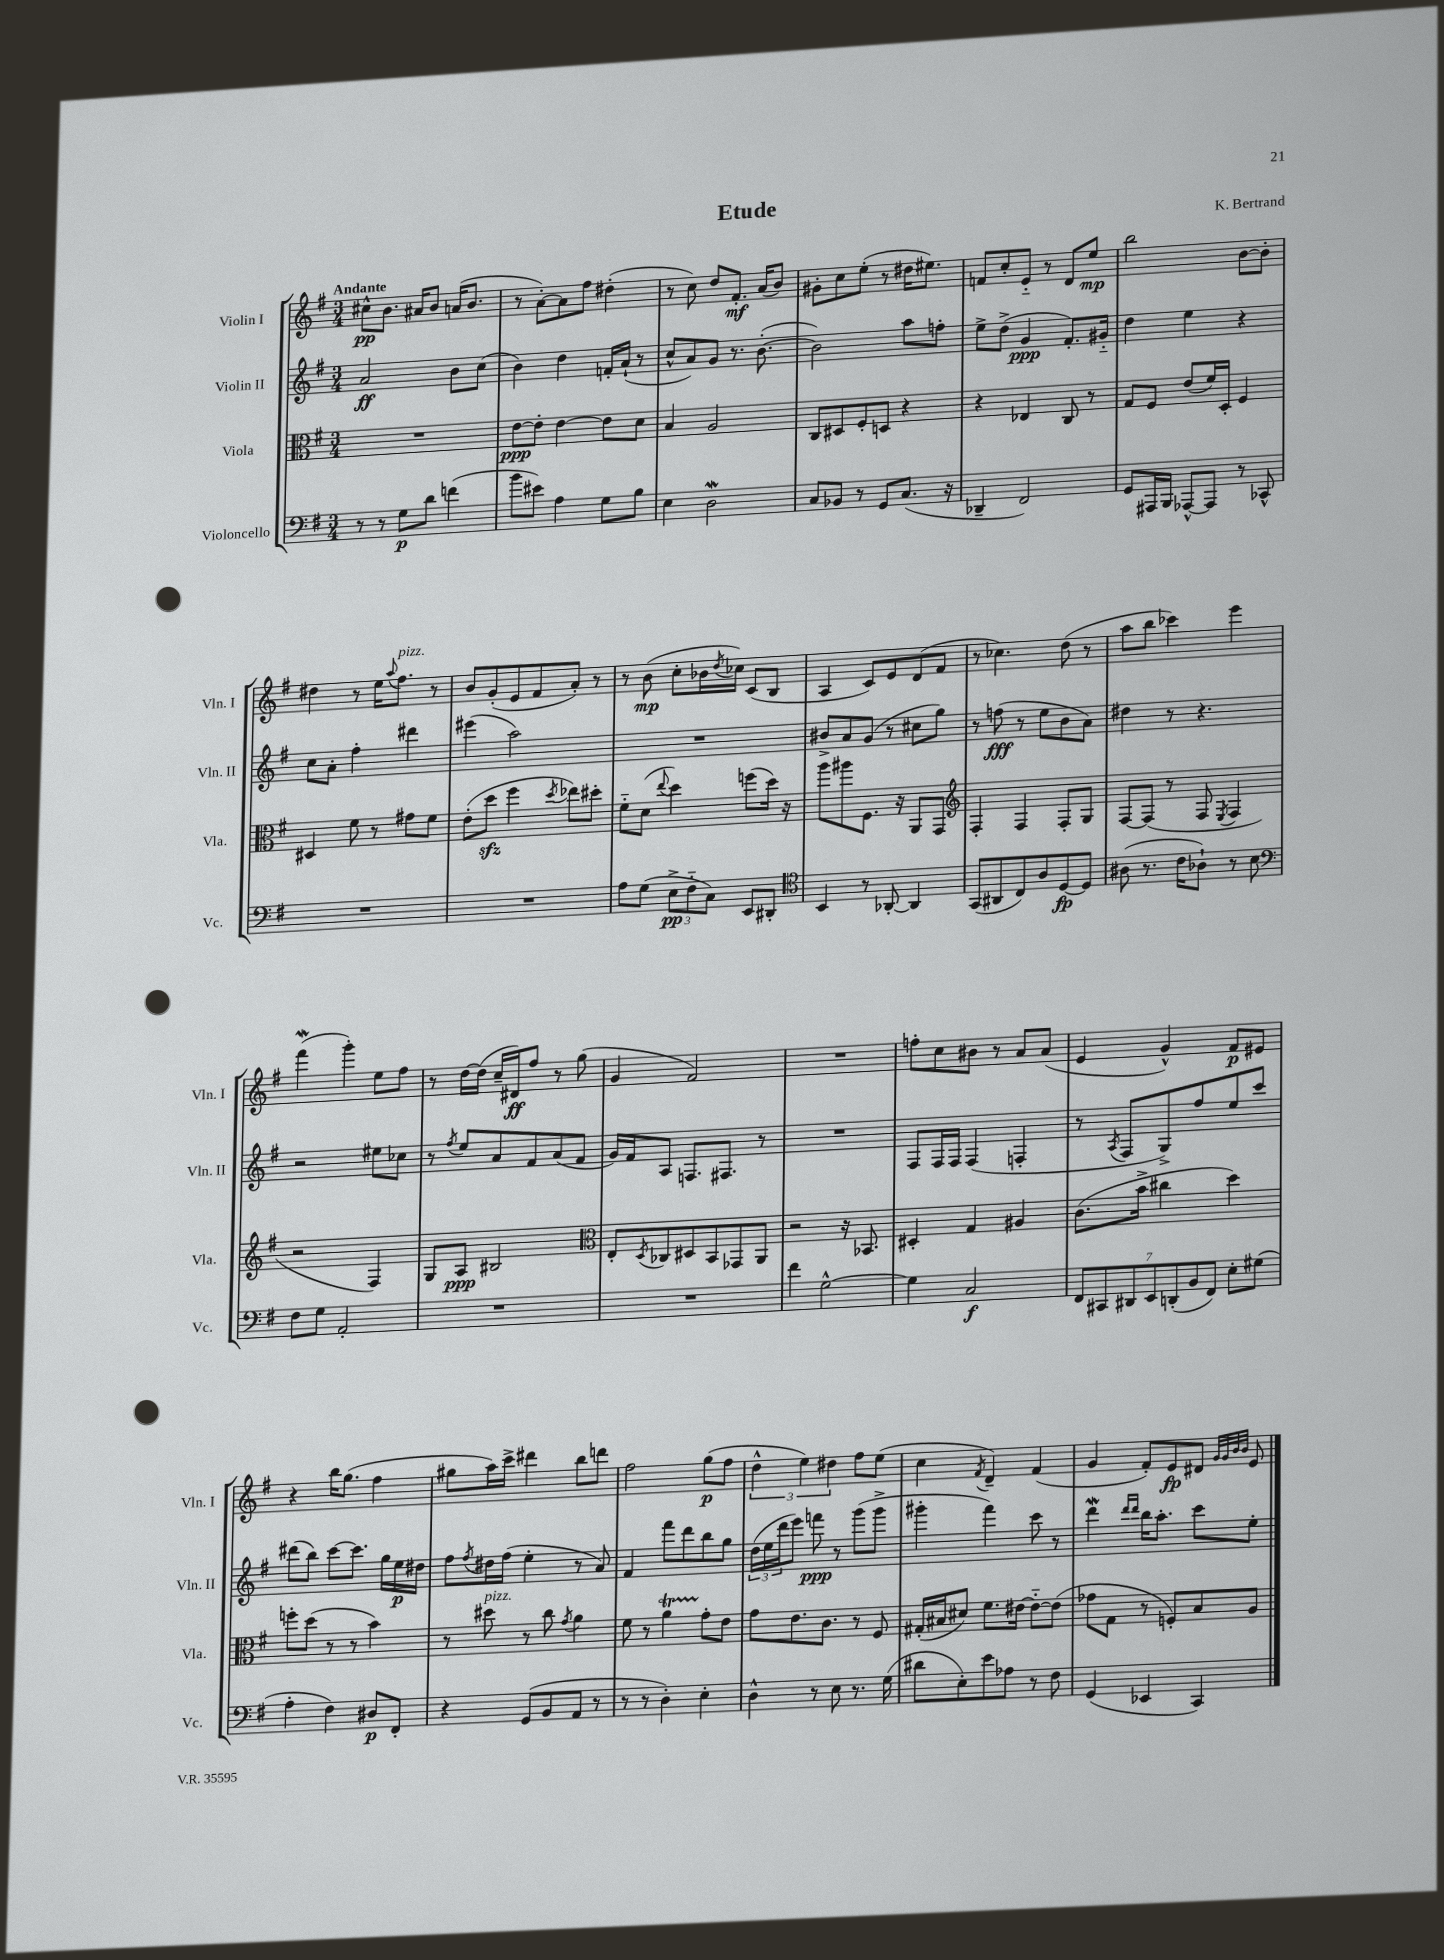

**kern	**kern	**kern	**kern
*staff4	*staff3	*staff2	*staff1
*clefF4	*clefC3	*clefG2	*clefG2
*k[f#]	*k[f#]	*k[f#]	*k[f#]
*M3/4	*M3/4	*M3/4	*M3/4
8r	2.r	2a	8cc#^^
8r	.	.	8.b
8G	.	.	.
.	.	.	16a#
8d	.	.	8b
(4f	.	8b	(16a
.	.	.	8.b
.	.	(8cc	.
=	=	=	=
8b	[8e	4b)	8r
8e#)	8e']	.	[8a')
4A	[4e	4dd	8a]
.	.	.	8ff#
8G	8e]	16f'	(4dd#'
.	.	(16a`	.
8B	8d	8r	.
=	=	=	=
4E	4B	8cc^^	8r
.	.	8a)	8cc)
2D	2A	8g	8dd
.	.	8.r	8.f#'
.	.	([8.b'	(16a
.	.	.	8b)
=	=	=	=
8C	8C	2b])	8g#'
8BB-	8D#	.	8cc
8r	8F#'	.	(8ee'
8GG	8D	.	8r
(8.C	4r	8aa	16dd#
.	.	.	8.ee#)
.	.	8ff'	.
16r	.	.	.
=	=	=	=
4DD-~	4r	8ee^	8f
.	.	(8dd^	8cc'
2FF#)	4E-	4g	8e'~
.	.	.	8r
.	8C	8.f#')	8d
.	8r	.	8ee
.	.	16g#'~	.
=	=	=	=
8GG	8G	4dd	2bb
16AAA#	8F#	.	.
16BBB	.	.	.
[8AAA-^^	(8e	4ee	.
8AAA-]	16f#)	.	.
.	16D'	.	.
8r	4F#	4r	[8b
8CC-^^	.	.	8b']
=	=	=	=
2.r	4D#	8cc	4dd#
.	.	8a'	.
.	8f#	4ff#'	8r
.	8r	.	16ee
.	.	.	8qqaa
.	.	.	8.ff#
.	8g#	4ddd#	.
.	8f#	.	8r
=	=	=	=
2.r	(8e'	(4eee#	8b
.	8dd	.	(8g'
.	4ff#	2aa)	8e
.	.	.	8f#
.	8qdd	.	.
.	8ee-)	.	8a')
.	8dd#'	.	8r
=	=	=	=
8A	8f#'~	2.r	8r
(8G	(8d	.	(8b
.	8qqee	.	.
12E^	4dd)	.	8cc'
12F#'~	.	.	.
.	.	.	16b-
12C)	.	.	.
.	.	.	8qdd
.	.	.	16cc-)
8EE	(8ff	.	(8c
8DD#'	16dd)	.	8B
.	16r	.	.
=	=	=	=
*clefC4	*	*	*
4BB	8aa	8b#^	4A
.	8aa#	8a	.
8r	8.F#	(8g	8c)
[8AA-'	.	8r	8e
.	16r	.	.
4AA-]	8AA	8cc#	(8d
.	8GG	8gg)	8f#
=	=	=	=
*	*clefG2	*	*
(8GG	4F#'	8r	8r
8AA#	.	(8ff	4.cc-)
8C)	4F#	8r	.
8A	.	8ee	.
[8D	8F#'	8b	(8dd
8D]	8G	8a)	8r
=	=	=	=
(8A#	[8F#	4dd#	8aa
8.r	(8F#]	.	8bb
.	8r	8r	4ccc-)
16c	.	.	.
8A-`)	8F#	4.r	.
.	8qE	.	.
8r	4F#	.	4eee
8B	.	.	.
=	=	=	=
*clefF4	*	*	*
8F#	2r	2r	(4fff#
8G	.	.	.
2AA'	.	.	4ggg')
.	4F#)	8ee#	8ee
.	.	8cc-	8ff#
=	=	=	=
2.r	8G	8r	8r
.	.	8qff#	.
.	8A	8ee	[16dd
.	.	.	(16dd]
.	2B#	8a	16cc~
.	.	.	16d#)
.	.	8f#	8ff#
.	.	(8a	8r
.	.	8f#	(8gg
=	=	=	=
*	*clefC3	*	*
2.r	8E'	16g)	4g
.	.	16f#	.
.	8qD	.	.
.	8C-	8A	.
.	8D#	8.F	2f#)
.	8BB	.	.
.	.	8.F#	.
.	8GG-	.	.
.	8AA	8r	.
=	=	=	=
4f#	2r	2.r	2.r
[2G^^	.	.	.
.	16r	.	.
.	8.BB-	.	.
=	=	=	=
4G]	4D#'	8F#	8ff'
.	.	16F#	8cc
.	.	16F#	.
2C	4G	(4F#	8b#
.	.	.	8r
.	4A#	4F'	8a
.	.	.	(8a
=	=	=	=
14FF#	(8.c	8r	4e
14CC#	.	.	.
.	.	8qA	.
.	.	8F#	.
14DD#	.	.	.
.	16b^	.	.
14EE	.	.	.
.	4cc#	8G^)	4g^^)
(14DD'	.	.	.
14BB	.	.	.
.	.	8ff#	.
14FF#)	.	.	.
8E'	4dd)	8ee	8f#
(8G#	.	8ccc	8e#
=	=	=	=
4A'	8ff'	(8ddd#	4r
.	(8dd	8bb)	.
4F#)	8r	[8ccc	16bb
.	.	.	(8.gg
.	8r	8.ccc]	.
8D#	4b)	.	4ff#
.	.	16gg	.
8FF#'	.	16ee	.
.	.	16dd#	.
=	=	=	=
4r	8r	8ff#	8gg#
.	.	8qff#	.
.	8dd#	16dd#	16aa)
.	.	(16ff#	16ccc^
(8GG	8r	4ee'	4ddd#
8BB	8cc	.	.
.	8qg	.	.
8AA	4a	8r	8bb
8r	.	8a)	8ddd
=	=	=	=
8r	8f#	4f#	2ff#
8r	8r	.	.
4D')	4a	8fff#	.
.	.	8ddd	.
4E'	8g'	8bb	(8gg
.	8e	8gg	8ff#
=	=	=	=
4D^^	8g	(24dd	6dd^^
.	.	24ee	.
.	.	24ddd	.
.	8.e	8eee)	.
.	.	.	6ee)
8r	.	8fff	.
.	8.c	.	.
.	.	.	6dd#
8E	.	8r	.
8.r	8r	(8ggg	8ff#
.	8F#	8ggg^	(8ee
(16G	.	.	.
=	=	=	=
8d#	(16G#'	4ggg#'	4cc
.	16B#	.	.
8E')	8d#)	.	.
.	.	.	8qf#
8e	8.f#	4fff#)	4d~)
8A-	.	.	.
.	[16e#	.	.
8r	8e#'~_	8ccc	(4f#
8F#	(8e#]	8r	.
=	=	=	=
(4GG	8g-	4ddd	4g
.	8G	.	.
.	.	16qqddd	.
.	.	16qqddd	.
4EE-	8r	16bb	8f#')
.	.	8.aa'	.
.	8F')	.	8e
4CC)	8B	8ccc	8d#
.	.	.	32qqg
.	.	.	32qqg
.	.	.	32qqb
.	.	.	32qqb
.	8A	8ee'	8e
==	==	==	==
*-	*-	*-	*-
